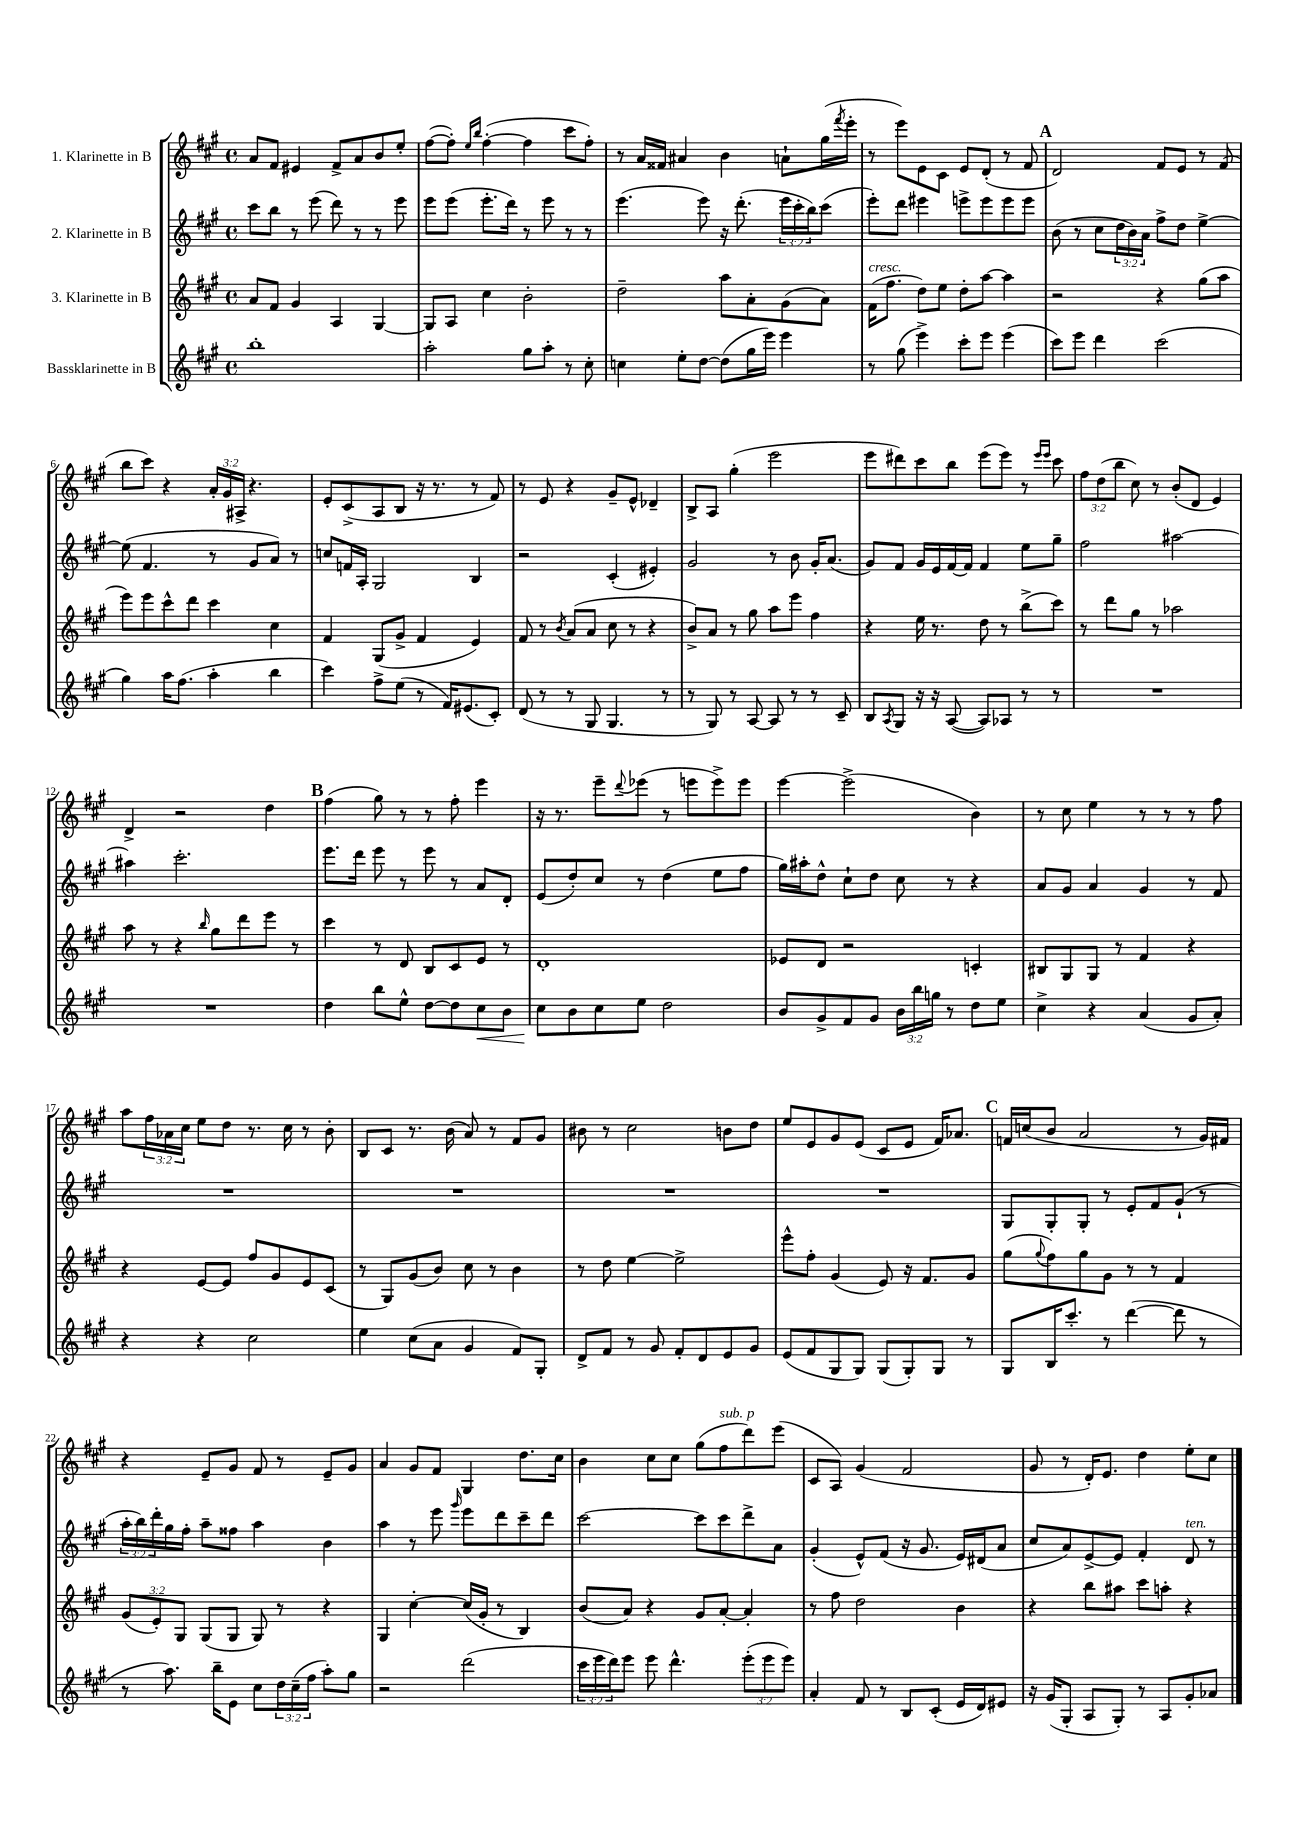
<<
\new StaffGroup <<
\new Staff = "s0" \with { instrumentName = "1. Klarinette in B" } {
    \clef treble \key a \major \defaultTimeSignature \time 4/4 \override Staff.TupletNumber.text = #tuplet-number::calc-fraction-text
    a'8 fis'8 eis'4 fis'8-> a'8 b'8 e''8-. |
    fis''8~( fis''8-.) \grace { e''16 b''16 } fis''4~-.( fis''4 cis'''8 fis''8-.) |
    r8 a'16 fisis'16 ais'4 b'4 a'8-! gis''16( \acciaccatura { fis'''8 } e'''16-. |
    r8 e'''8) e'8 cis'8 e'8 d'8-.( r8 fis'8 |
    \mark \markup { \bold "A" } d'2) fis'8 e'8 r8 fis'8( |
    b''8 cis'''8) r4 \tuplet 3/2 { a'16-. gis'16 ais16-> } r4. |
    e'8-. cis'8->( a8 b8 r16 r8. r8 fis'8) |
    r8 e'8 r4 gis'8-- e'8-^ des'4-- |
    b8-> a8 gis''4-.( e'''2 |
    e'''8 dis'''8) cis'''8 b''8 e'''8( e'''8) r8 \grace { e'''16 e'''16 } cis'''8 |
    \tuplet 3/2 { fis''8 d''8( b''8 } cis''8) r8 b'8-.( d'8 e'4) |
    d'4-> r2 d''4 |
    \mark \markup { \bold "B" } fis''4( gis''8) r8 r8 fis''8-. e'''4 |
    r16 r8. e'''8-- \appoggiatura { d'''8 } ees'''8( r8 e'''8 e'''8->) e'''8 |
    e'''4~ e'''2->( b'4) |
    r8 cis''8 e''4 r8 r8 r8 fis''8 |
    a''8 \tuplet 3/2 { fis''16 aes'16 cis''16 } e''8 d''8 r8. cis''16 r8 b'8-. |
    b8 cis'8 r8. b'16( a'8) r8 fis'8 gis'8 |
    bis'8 r8 cis''2 b'8 d''8 |
    e''8 e'8 gis'8 e'8( cis'8 e'8 fis'16) aes'8. |
    \mark \markup { \bold "C" } f'16 c''16( b'8 a'2 r8 gis'16) fis'16 |
    r4 e'8-- gis'8 fis'8 r8 e'8-- gis'8 |
    a'4 gis'8 fis'8 gis4 d''8. cis''16 |
    b'4 cis''8 cis''8 gis''8( fis''8^\markup { \italic "sub. p" } d'''8) e'''8( |
    cis'8 a8) gis'4( fis'2 |
    gis'8 r8 d'16-.) e'8. d''4 e''8-. cis''8 \bar "|." |
}
\new Staff = "s1" \with { instrumentName = "2. Klarinette in B" } {
    \clef treble \key a \major \defaultTimeSignature \time 4/4 \override Staff.TupletNumber.text = #tuplet-number::calc-fraction-text
    cis'''8 b''8 r8 e'''8( d'''8) r8 r8 e'''8 |
    e'''8 e'''8( e'''8.-. d'''16) r8 e'''8 r8 r8 |
    e'''4.( e'''8) r16 d'''8.-.( \tuplet 3/2 { e'''16 cis'''16-. b''16) } cis'''8( |
    e'''8-.) d'''8 eis'''4 e'''8-> e'''8 e'''8 e'''8 |
    \mark \markup { \bold "A" } b'8( r8 cis''8 \tuplet 3/2 { d''16 b'16) a'16 } fis''8-> d''8 e''4~-> |
    e''8( fis'4. r8 gis'8 a'8) r8 |
    c''8 f'16 a16-. gis2 b4 |
    r2 cis'4-.( eis'4-.) |
    gis'2 r8 b'8 gis'16-. a'8.( |
    gis'8) fis'8 gis'16 e'16 fis'16~ fis'16 fis'4 e''8 gis''8-- |
    fis''2 ais''2~ |
    ais''4 cis'''2.-. |
    \mark \markup { \bold "B" } e'''8. d'''16 e'''8 r8 e'''8 r8 a'8 d'8-. |
    e'8( d''8-.) cis''8 r8 d''4( e''8 fis''8 |
    gis''16) ais''16-. d''8-^ cis''8-! d''8 cis''8 r8 r4 |
    a'8 gis'8 a'4 gis'4 r8 fis'8 |
    R1 |
    R1 |
    R1 |
    R1 |
    \mark \markup { \bold "C" } gis8 gis8-. gis8-. r8 e'8-. fis'8 gis'8-!( r8 |
    \tuplet 3/2 { a''16-. b''16) d'''16-. } gis''16 fis''16-. a''8-- fisis''8 a''4 b'4 |
    a''4 r8 e'''8 \grace { gis'''16 } e'''8 d'''8 cis'''8-- d'''8 |
    cis'''2~ cis'''8 cis'''8 d'''8-> a'8 |
    gis'4-.( e'8-^) fis'8( r16 gis'8. e'16) dis'16( a'8 |
    cis''8 a'8) e'8~-> e'8 fis'4-. d'8^\markup { \italic "ten." } r8 \bar "|." |
}
\new Staff = "s2" \with { instrumentName = "3. Klarinette in B" } {
    \clef treble \key a \major \defaultTimeSignature \time 4/4 \override Staff.TupletNumber.text = #tuplet-number::calc-fraction-text
    a'8 fis'8 gis'4 a4 gis4~ |
    gis8 a8 cis''4 b'2-. |
    d''2-- a''8 a'8-. gis'8( a'8) |
    fis'16^\markup { \italic "cresc." }( fis''8. d''8) e''8 d''8-. a''8~ a''4 |
    \mark \markup { \bold "A" } r2 r4 gis''8( a''8 |
    e'''8) e'''8 cis'''8-^ d'''8 cis'''4 cis''4 |
    fis'4 gis8( gis'8-> fis'4 e'4) |
    fis'8 r8 \acciaccatura { b'8 } a'8( a'8 cis''8 r8 r4 |
    b'8->) a'8 r8 gis''8 a''8 e'''8 fis''4 |
    r4 e''16 r8. d''8 r8 b''8->( cis'''8) |
    r8 d'''8 gis''8 r8 aes''2 |
    a''8 r8 r4 \grace { b''16 } gis''8 d'''8 e'''8 r8 |
    \mark \markup { \bold "B" } cis'''4 r8 d'8 b8 cis'8 e'8 r8 |
    d'1-. |
    ees'8 d'8 r2 c'4-. |
    bis8 gis8 gis8 r8 fis'4 r4 |
    r4 e'8~ e'8 fis''8 gis'8 e'8 cis'8( |
    r8 gis8) gis'8( b'8) cis''8 r8 b'4 |
    r8 d''8 e''4~ e''2-> |
    e'''8-^ fis''8-. gis'4( e'8) r16 fis'8. gis'8 |
    \mark \markup { \bold "C" } gis''8( \appoggiatura { gis''8 } fis''8) gis''8 gis'8 r8 r8 fis'4 |
    \tuplet 3/2 { gis'8( e'8-.) gis8 } gis8( gis8 gis8) r8 r4 |
    gis4 cis''4~-. cis''16( gis'16-. r8 b4) |
    b'8( a'8) r4 gis'8 a'8~-. a'4-. |
    r8 fis''8 d''2 b'4 |
    r4 b''8 ais''8 cis'''8 a''8-. r4 \bar "|." |
}
\new Staff = "s3" \with { instrumentName = "Bassklarinette in B" } {
    \clef treble \key a \major \defaultTimeSignature \time 4/4 \override Staff.TupletNumber.text = #tuplet-number::calc-fraction-text
    b''1-. |
    a''2-. gis''8 a''8-. r8 cis''8-. |
    c''4 e''8-. d''8~ d''8( gis''16 e'''16) e'''4 |
    r8 gis''8( e'''4->) cis'''8-. e'''8 e'''4( |
    \mark \markup { \bold "A" } cis'''8) e'''8 d'''4 cis'''2( |
    gis''4) a''16 fis''8.( a''4-. b''4 |
    cis'''4) fis''8-> e''8( r8 fis'16) eis'8.( cis'8-.) |
    d'8( r8 r8 gis8 gis4. r8 |
    r8 gis8) r8 a8~ a8 r8 r8 cis'8-- |
    b8 \acciaccatura { a8 } gis8 r16 r16 a8~( a8) aes8 r8 r8 |
    R1 |
    R1 |
    \mark \markup { \bold "B" } d''4 b''8 e''8-^ d''8~ d''8 cis''8\< b'8 |
    cis''8\! b'8 cis''8 e''8 d''2 |
    b'8 gis'8-> fis'8 gis'8 \tuplet 3/2 { b'16 b''16 g''16 } r8 d''8 e''8 |
    cis''4-> r4 a'4( gis'8 a'8-.) |
    r4 r4 cis''2 |
    e''4 cis''8( a'8 gis'4 fis'8) gis8-. |
    d'8-> fis'8 r8 gis'8 fis'8-. d'8 e'8 gis'8 |
    e'8( fis'8 gis8 gis8) gis8( gis8-.) gis8 r8 |
    \mark \markup { \bold "C" } gis8 b16 cis'''8.-. r8 d'''4~( d'''8 r8 |
    r8 a''8.) b''16-- e'8 cis''8 \tuplet 3/2 { d''16 cis''16--( fis''16 } a''8-.) gis''8 |
    r2 d'''2( |
    \tuplet 3/2 { cis'''16 e'''16 d'''16) } e'''8 e'''8 d'''4.-^ \tuplet 3/2 { e'''8-.( e'''8 e'''8) } |
    a'4-. fis'8 r8 b8 cis'8-.( e'16 d'16) eis'8 |
    r16 gis'16( gis8-. a8 gis8-.) r8 a8 gis'8-. aes'8 \bar "|." |
}
>>
>>
